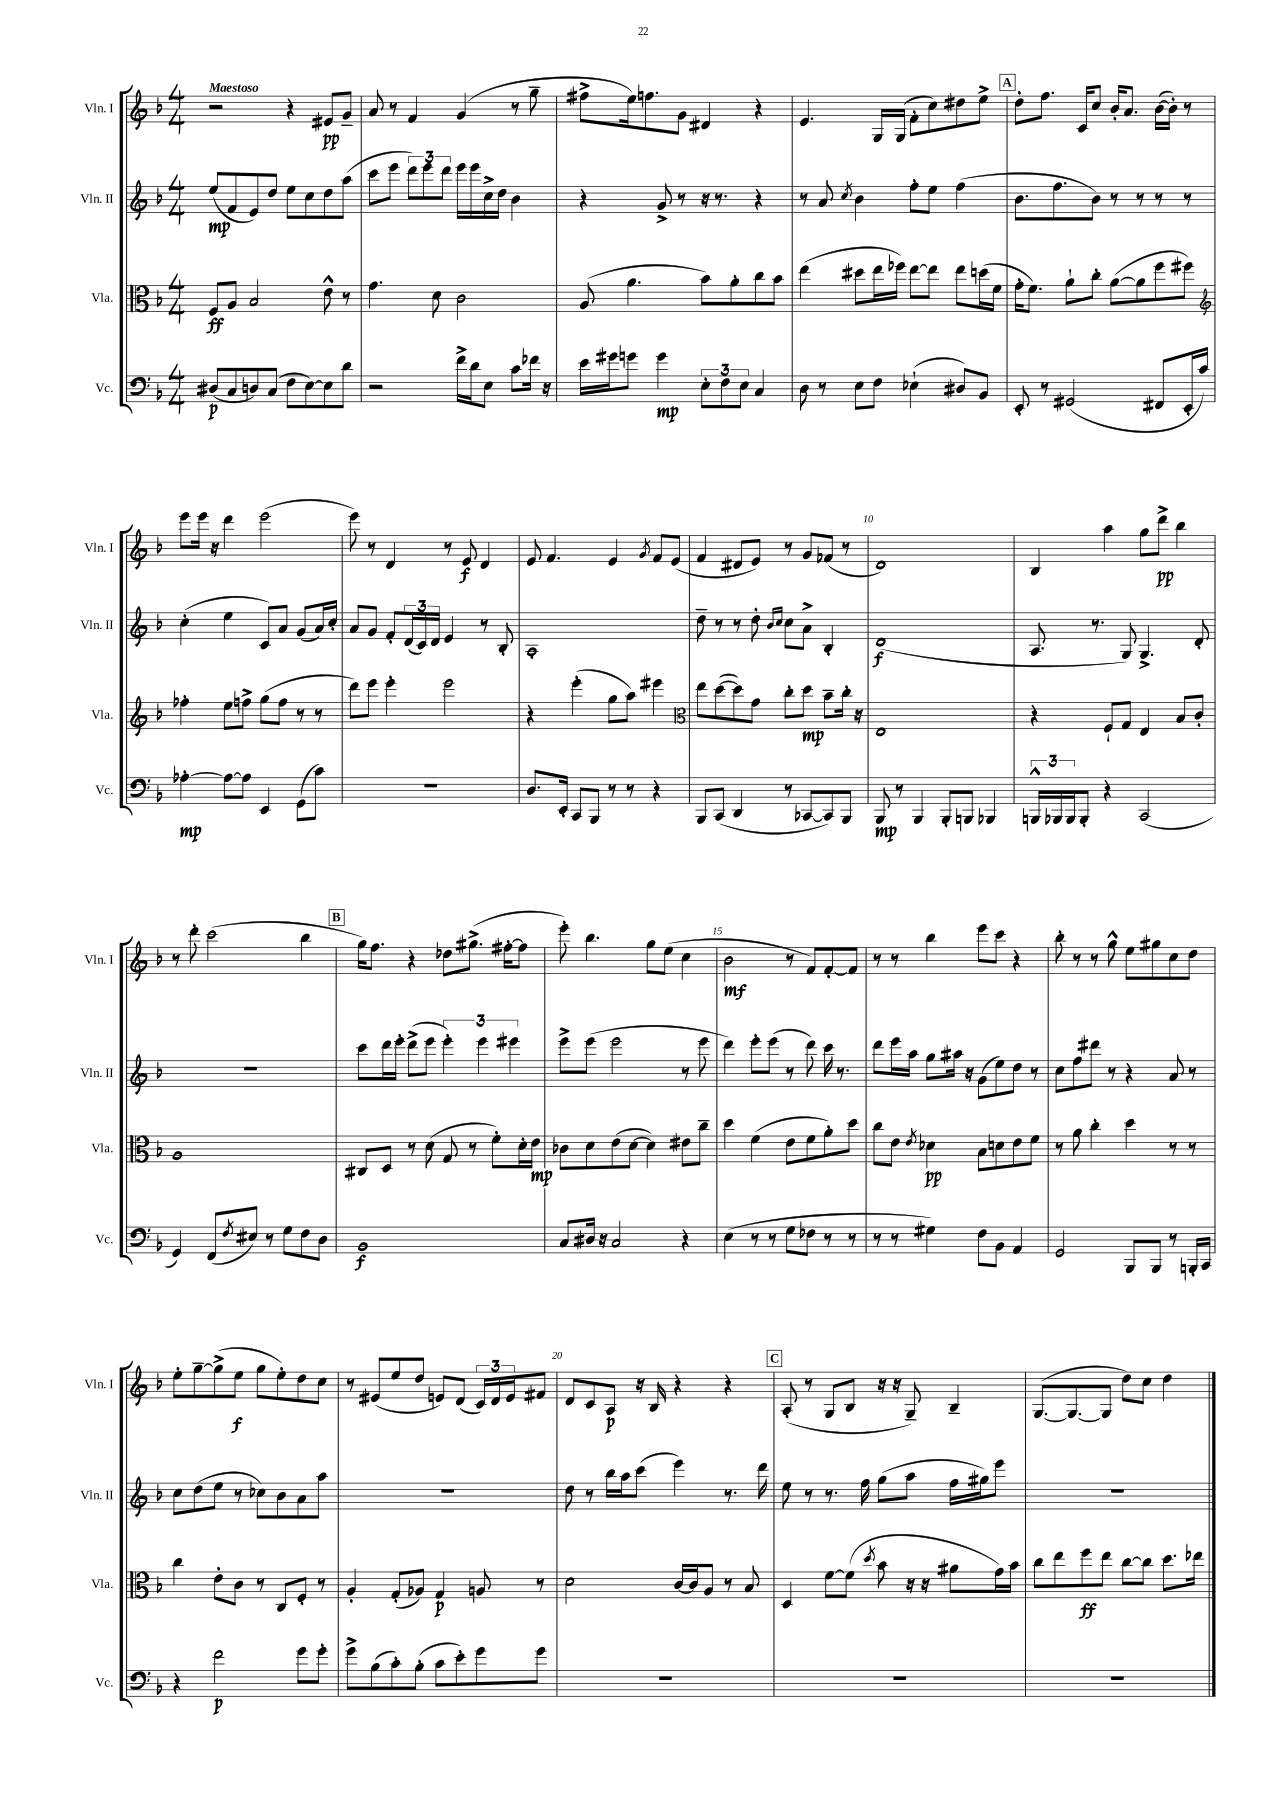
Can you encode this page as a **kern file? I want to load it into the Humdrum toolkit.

**kern	**dynam	**kern	**dynam	**kern	**dynam	**kern	**dynam
*part4	*part4	*part3	*part3	*part2	*part2	*part1	*part1
*staff4	*staff4	*staff3	*staff3	*staff2	*staff2	*staff1	*staff1
*I"Vc.	*	*I"Vla.	*	*I"Vln. II	*	*I"Vln. I	*
*I'Vc.	*	*I'Vla.	*	*I'Vln. II	*	*I'Vln. I	*
*clefF4	*	*clefC3	*	*clefG2	*	*clefG2	*
*k[b-]	*	*k[b-]	*	*k[b-]	*	*k[b-]	*
*M4/4	*	*M4/4	*	*M4/4	*	*M4/4	*
=1	=1	=1	=1	=1	=1	=1	=1
!	!	!	!	!	!	!LO:TX:a:B:t=Maestoso	!
(8D#X/L	p	8F/L	ff	(8ee/L	mp	2r	.
8C/	.	8A/J	.	8f/	.	.	.
8Dn/)	.	2B-/	.	8e/)	.	.	.
(8C/J	.	.	.	8dd/J	.	.	.
8F\L	.	.	.	8ee\L	.	4r	.
[8E\)	.	.	.	8cc\	.	.	.
8E\]	.	8e^^\	.	8dd\	.	8e#X/L	pp
8d\J	.	8r	.	(8aa\J	.	8g~/J	.
=2	=2	=2	=2	=2	=2	=2	=2
2r	.	4.g\	.	8ccc\L	.	8a/	.
.	.	.	.	8eee\J	.	8r	.
.	.	.	.	12ddd\L)	.	4f/	.
.	.	.	.	12eee\	.	.	.
.	.	8d\	.	.	.	.	.
.	.	.	.	12ddd\J	.	.	.
16f^\LL	.	2c\	.	16eee\LL	.	(4g/	.
16d\J	.	.	.	16eee\	.	.	.
8E\J	.	.	.	16cc^\	.	.	.
.	.	.	.	16dd\JJ	.	.	.
8c\L	.	.	.	4b-\	.	8r	.
16f-X\Jk	.	.	.	.	.	8gg~\	.
16r	.	.	.	.	.	.	.
=3	=3	=3	=3	=3	=3	=3	=3
16e\LL	.	(8A/	.	4r	.	8ff#X^\L	.
16g#X\J	.	.	.	.	.	.	.
8gn\J	.	4.a\	.	.	.	16ee\k)	.
.	.	.	.	.	.	8.ffn\	.
4g\	mp	.	.	8g^/	.	.	.
.	.	.	.	8r	.	8g\J	.
12E'\L	.	8b-\L)	.	16r	.	4d#X/	.
.	.	.	.	8.r	.	.	.
12F\	.	.	.	.	.	.	.
.	.	8a'\	.	.	.	.	.
12E\J	.	.	.	.	.	.	.
4C/	.	8cc\	.	4r	.	4r	.
.	.	8b-\J	.	.	.	.	.
=4	=4	=4	=4	=4	=4	=4	=4
8D\	.	(4ee\	.	8r	.	4.e/	.
8r	.	.	.	8a/	.	.	.
.	.	.	.	8qcc/	.	.	.
8E\L	.	8dd#X\L	.	4b-\	.	.	.
8F\J	.	16ee\L	.	.	.	16G/LL	.
.	.	16ff-X\JJ)	.	.	.	(16G/JJ	.
(4E-X`\	.	[8ee\L	.	8ff'\L	.	8f'\L	.
.	.	8ee\J]	.	8ee\J	.	8cc\)	.
8D#X/L)	.	8ee\L	.	(4ff\	.	8dd#X\	.
8BB-/J	.	(16ddn\L	.	.	.	8ee^\J	.
.	.	16f\JJ	.	.	.	.	.
!!LO:REH:place=s1:t=A
=5	=5	=5	=5	=5	=5	=5	=5
8EE'/	.	16g'\KL	.	8.b-\L	.	8dd'\L	.
.	.	8.f\J)	.	.	.	.	.
8r	.	.	.	.	.	8.ff\J	.
.	.	.	.	8.ff\	.	.	.
(2GG#X/	.	8a`\L	.	.	.	.	.
.	.	.	.	.	.	16c/KL	.
.	.	8cc'\J	.	8b-\J)	.	8cc/J	.
.	.	([8a\L	.	8r	.	16b-'/KL	.
.	.	.	.	.	.	8.a/J	.
.	.	8a\]	.	8r	.	.	.
8FF#X/L	.	8ff\	.	8r	.	([16b-\LL	.
.	.	.	.	.	.	16b-'\JJ])	.
16EE'/L	.	8ff#X\J)	.	8r	.	8r	.
16c/JJ)	.	.	.	.	.	.	.
!!LO:LB:g=z
=6	=6	=6	=6	=6	=6	=6	=6
*	*	*clefG2	*	*	*	*	*
[4A-X'\	mp	4ff-X'\	.	(4cc'\	.	8eee\L	.
.	.	.	.	.	.	16eee\Jk	.
.	.	.	.	.	.	16r	.
8A-\L_	.	8ee\L	.	4ee\	.	4ddd\	.
8A-\J]	.	8ffn^\J	.	.	.	.	.
4EE/	.	(8gg\L	.	8c/L)	.	(2eee\	.
.	.	8ff\J	.	8a/J	.	.	.
(8GG\L	.	8r	.	(8g/L	.	.	.
8c\J)	.	8r	.	16a/L)	.	.	.
.	.	.	.	16cc'/JJ	.	.	.
=7	=7	=7	=7	=7	=7	=7	=7
1r	.	8ddd\L)	.	8a/L	.	8eee\)	.
.	.	8eee\J	.	8g/J	.	8r	.
.	.	4eee'\	.	8f'/L	.	4d/	.
.	.	.	.	(24d/L	.	.	.
.	.	.	.	24c/)	.	.	.
.	.	.	.	24d/JJ	.	.	.
.	.	2eee\	.	4e/	.	8r	.
.	.	.	.	.	.	8e/	f
.	.	.	.	8r	.	4d/	.
.	.	.	.	8B-'/	.	.	.
=8	=8	=8	=8	=8	=8	=8	=8
8.D/L	.	4r	.	1A'	.	8e/	.
.	.	.	.	.	.	4.f/	.
16EE'/Jk	.	.	.	.	.	.	.
8CC/L	.	(4eee'\	.	.	.	.	.
8BBB-/J	.	.	.	.	.	.	.
8r	.	8gg\L	.	.	.	4e/	.
8r	.	8aa\J)	.	.	.	.	.
.	.	.	.	.	.	8qg/	.
4r	.	4eee#X\	.	.	.	8f/L	.
.	.	.	.	.	.	(8e/J	.
=9	=9	=9	=9	=9	=9	=9	=9
*	*	*clefC3	*	*	*	*	*
8BBB-/L	.	8ee\L	.	8dd~\	.	4f/	.
(8CC/J	.	([8dd\	.	8r	.	.	.
4DD/	.	8dd\])	.	8r	.	8d#X/L	.
.	.	8g\J	.	8dd'\	.	8e/J)	.
.	.	.	.	16qqb-/LL	.	.	.
.	.	.	.	16qqcc/JJ	.	.	.
8r	.	8cc'\L	.	8cc\L	.	8r	.
[8CC-X/L	.	8dd\J	mp	8a^\J	.	8g/L	.
8CC-/])	.	8b-~\L	.	4B-'/	.	(8f-X/J	.
8BBB-/J	.	16cc'\Jk	.	.	.	8r	.
.	.	16r	.	.	.	.	.
=10	=10	=10	=10	=10	=10	=10	=10
8BBB-/	mp	1E	.	(1d	f	1d)	.
8r	.	.	.	.	.	.	.
4BBB-/	.	.	.	.	.	.	.
8BBB-'/L	.	.	.	.	.	.	.
8BBBn/J	.	.	.	.	.	.	.
4BBB-X/	.	.	.	.	.	.	.
=11	=11	=11	=11	=11	=11	=11	=11
24BBBn^^/LL	.	4r	.	8.A/	.	4B-/	.
24BBB-X/	.	.	.	.	.	.	.
24BBB-/J	.	.	.	.	.	.	.
8BBB-'/J	.	.	.	.	.	.	.
.	.	.	.	8.r	.	.	.
4r	.	8F`/L	.	.	.	4aa\	.
.	.	8G/J	.	8G/)	.	.	.
(2CC/	.	4E/	.	4.G^/	.	8gg\L	.
.	.	.	.	.	.	8ddd^\J	pp
.	.	8B-/L	.	.	.	4bb-\	.
.	.	8c'/J	.	8d'/	.	.	.
!!LO:LB:g=z
=12	=12	=12	=12	=12	=12	=12	=12
4GG/)	.	1A	.	1r	.	8r	.
.	.	.	.	.	.	8ddd'\	.
(8FF/L	.	.	.	.	.	(2ccc\	.
8qF/	.	.	.	.	.	.	.
8E#X/J)	.	.	.	.	.	.	.
8r	.	.	.	.	.	.	.
8G\L	.	.	.	.	.	.	.
8F\	.	.	.	.	.	4bb-\	.
8D\J	.	.	.	.	.	.	.
!!LO:REH:place=s1:t=B
=13	=13	=13	=13	=13	=13	=13	=13
1BB-	f	8C#X/L	.	8ccc\L	.	16gg\KL)	.
.	.	.	.	.	.	8.ff\J	.
.	.	8D/J	.	16ddd\L	.	.	.
.	.	.	.	16eee'\JJ	.	.	.
.	.	8r	.	(8ddd^\L	.	4r	.
.	.	(8d\	.	8eee\J	.	.	.
.	.	8G/	.	6eee'\)	.	8dd-X\L	.
.	.	8r	.	.	.	(8.gg#X^\J	.
.	.	.	.	6eee\	.	.	.
.	.	8f'\L)	.	.	.	.	.
.	.	.	.	.	.	[16ff#X'\KL	.
.	.	.	.	6eee#X\	.	.	.
.	.	16d'\L	.	.	.	8ff#\J]	.
.	.	16e\JJ	mp	.	.	.	.
=14	=14	=14	=14	=14	=14	=14	=14
8C/L	.	8c-X\L	.	8eee^\L	.	8eee'\)	.
16D#X/Jk	.	8d\	.	(8eee\J	.	4.bb-\	.
16r	.	.	.	.	.	.	.
2C/	.	(8e\	.	2eee\	.	.	.
.	.	[8d\J	.	.	.	.	.
.	.	4d\])	.	.	.	8gg\L	.
.	.	.	.	.	.	(8ee\J	.
4r	.	8e#X\L	.	8r	.	4cc\	.
.	.	8cc~\J	.	8eee\	.	.	.
=15	=15	=15	=15	=15	=15	=15	=15
(4E\	.	4dd\	.	4ddd\)	.	2b-\	mf
8r	.	(4f\	.	8eee'\L	.	.	.
8r	.	.	.	(8eee\J	.	.	.
8G\L	.	8e\L	.	8r	.	8r	.
8F-X\J	.	8f\	.	8ddd\)	.	8f/L)	.
8r	.	8a'\)	.	16ccc\	.	[8f'/	.
.	.	.	.	8.r	.	.	.
8r	.	8dd\J	.	.	.	8f/J]	.
=16	=16	=16	=16	=16	=16	=16	=16
8r	.	8cc\L	.	8ddd\L	.	8r	.
8r	.	8e\J	.	16eee\L	.	8r	.
.	.	.	.	16aa\JJ	.	.	.
.	.	8qe/	.	.	.	.	.
4G#X\)	.	4d-X\	pp	8gg\L	.	4bb-\	.
.	.	.	.	16aa#X\Jk	.	.	.
.	.	.	.	16r	.	.	.
8F\L	.	8B-\L	.	(8g\L	.	8eee\L	.
8BB-\J	.	8dn\	.	8ee\)	.	8ccc\J	.
4AA/	.	8e\	.	8dd\J	.	4r	.
.	.	8f\J	.	8r	.	.	.
=17	=17	=17	=17	=17	=17	=17	=17
2GG/	.	8r	.	8cc\L	.	8bb-'\	.
.	.	8a\	.	8ff\	.	8r	.
.	.	4cc'\	.	8ddd#X\J	.	8r	.
.	.	.	.	8r	.	8gg^^\	.
8BBB-/L	.	4dd\	.	4r	.	8ee\L	.
8BBB-/J	.	.	.	.	.	8gg#X\	.
8r	.	8r	.	8a/	.	8cc\	.
16BBBn'/LL	.	8r	.	8r	.	8dd\J	.
16CC/JJ	.	.	.	.	.	.	.
!!LO:LB:g=z
=18	=18	=18	=18	=18	=18	=18	=18
4r	.	4cc\	.	8cc\L	.	8ee'\L	.
.	.	.	.	(8dd\	.	[8gg~\	.
2f\	p	8e'\L	.	8ee\J	.	(8gg^\]	.
.	.	8c\J	.	8r	.	8ee\J	f
.	.	8r	.	8cc-X\L)	.	8gg\L	.
.	.	8C/L	.	8b-\	.	8ee'\)	.
8g\L	.	8F'/J	.	8a\	.	8dd\	.
8g'\J	.	8r	.	8aa\J	.	8cc\J	.
=19	=19	=19	=19	=19	=19	=19	=19
8g^\L	.	4A'/	.	1r	.	8r	.
(8B-\	.	.	.	.	.	(8e#X/L	.
8c'\)	.	(8G'/L	.	.	.	8ee/	.
(8B-'\J	.	8A-X/J)	.	.	.	8dd/J	.
8c\L	.	4G/	p	.	.	8en/L)	.
8e'\)	.	.	.	.	.	(8d/J	.
8g\	.	8An/	.	.	.	24c/LL)	.
.	.	.	.	.	.	24d/	.
.	.	.	.	.	.	24e/J	.
8g\J	.	8r	.	.	.	8f#X/J	.
=20	=20	=20	=20	=20	=20	=20	=20
1r	.	2d\	.	8dd\	.	8d/L	.
.	.	.	.	8r	.	8c/	.
.	.	.	.	16bb-\LL	.	8A/J	p
.	.	.	.	16aa\J	.	.	.
.	.	.	.	(8ccc\J	.	16r	.
.	.	.	.	.	.	16B-/	.
.	.	[16c/LL	.	4eee\)	.	4r	.
.	.	16c/J]	.	.	.	.	.
.	.	8A/J	.	.	.	.	.
.	.	8r	.	8.r	.	4r	.
.	.	8B-/	.	.	.	.	.
.	.	.	.	16ddd\	.	.	.
!!LO:REH:place=s1:t=C
=21	=21	=21	=21	=21	=21	=21	=21
1r	.	4D/	.	8ee\	.	(8A'/	.
.	.	.	.	8r	.	8r	.
.	.	[8f\L	.	8.r	.	8G/L	.
.	.	(8f\J]	.	.	.	8B-/J	.
.	.	.	.	16ff\	.	.	.
.	.	8qdd/	.	.	.	.	.
.	.	8b-\	.	(8gg\L	.	16r	.
.	.	.	.	.	.	16r	.
.	.	16r	.	8aa\J	.	8G~/)	.
.	.	16r	.	.	.	.	.
.	.	8a#X\L	.	16ff\LL	.	4B-~/	.
.	.	.	.	16gg#X\J)	.	.	.
.	.	16g\L)	.	8eee\J	.	.	.
.	.	16b-\JJ	.	.	.	.	.
=22	=22	=22	=22	=22	=22	=22	=22
1r	.	8cc\L	.	1r	.	([8.G/L	.
.	.	8ee\	.	.	.	.	.
.	.	.	.	.	.	8.G/_	.
.	.	8ff\	ff	.	.	.	.
.	.	8ee\J	.	.	.	8G/J]	.
.	.	[8cc\L	.	.	.	8dd\L)	.
.	.	8cc\J]	.	.	.	8cc\J	.
.	.	8.dd\L	.	.	.	4dd\	.
.	.	16ee-X\Jk	.	.	.	.	.
==	==	==	==	==	==	==	==
*-	*-	*-	*-	*-	*-	*-	*-
